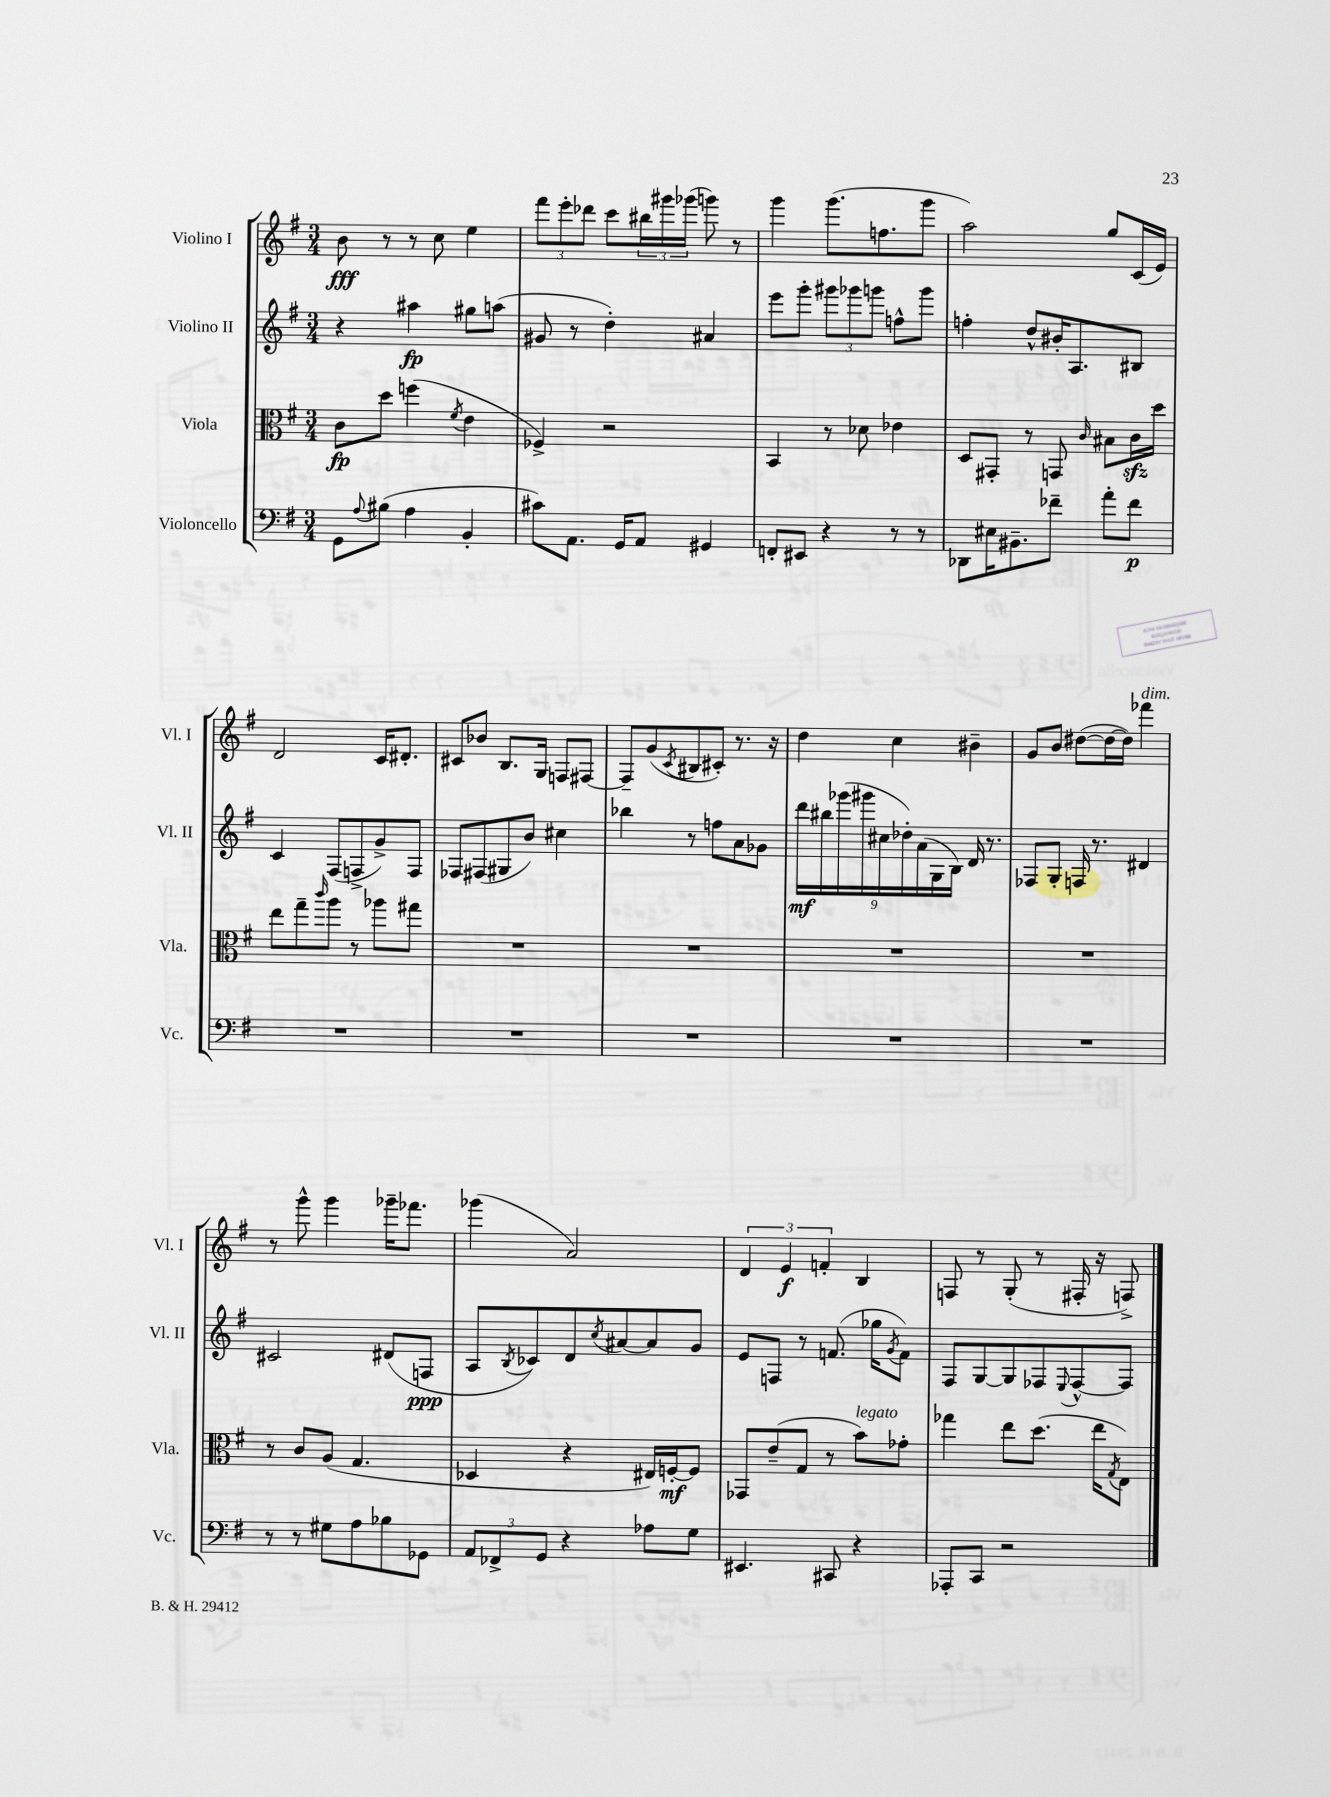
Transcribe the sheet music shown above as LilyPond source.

<<
\new StaffGroup <<
\new Staff = "s0" \with { instrumentName = "Violino I" shortInstrumentName = "Vl. I" } {
    \clef treble \key g \major \numericTimeSignature \time 3/4
    b'8\fff r8 r8 c''8 e''4 |
    \tuplet 3/2 { fis'''8 e'''8-. des'''8 } c'''8 \tuplet 3/2 { bis''16 gis'''16 ges'''16( } g'''8) r8 |
    g'''4 g'''8.( f''8. g'''8 |
    a''2) g''8 c'16( e'16) |
    d'2 c'16 dis'8.-. |
    cis'8 bes'8 b8. g16 f8 fis8~ |
    fis8-- g'8( \acciaccatura { c'8 } bis8 cis'8-.) r8. r16 |
    d''4 c''4 bis'4-- |
    g'8 b'8 dis''8~( dis''16~ dis''16) fes'''4^\markup { \italic "dim." } |
    r8 g'''8-^ g'''4 ges'''16-- fes'''8. |
    ges'''4( a'2) |
    \tuplet 3/2 { d'4 e'4\f f'4-. } b4 |
    f8 r8 g8-.( r8 fis16-. r16 f8->) \bar "|." |
}
\new Staff = "s1" \with { instrumentName = "Violino II" shortInstrumentName = "Vl. II" } {
    \clef treble \key g \major \numericTimeSignature \time 3/4
    r4 ais''4\fp gis''8 a''8( |
    gis'8 r8 d''4-.) ais'4 |
    e'''8 g'''8-. \tuplet 3/2 { gis'''8 ges'''8 g'''8 } f''8-^ g'''8 |
    f''4-. d''8-^ bis'16-. a8. bis8 |
    c'4 fis8( f8-> g'8->) f8 |
    fes8 fis8( gis8 b'8) cis''4 |
    bes''4 r8 f''8 a'8 ges'8 |
    \tuplet 9/8 { d'''16\mf bis''16 ges'''16( gis'''16 cis''16 des''16-.) a'16( g16 b16) } d'16 r8. |
    fes8 g8-. f16 r8. dis'4 |
    cis'2 dis'8( f8\ppp |
    a8 \acciaccatura { b8 } ces'8) d'8 \acciaccatura { c''8 } ais'8~ ais'8 g'8 |
    e'8 f8 r8 f'8.( ges''16 \acciaccatura { g'8 } f'8) |
    fis8 g8~ g8 fes8 \appoggiatura { e8 } fes8~-^ fes8 \bar "|." |
}
\new Staff = "s2" \with { instrumentName = "Viola" shortInstrumentName = "Vla." } {
    \clef alto \key g \major \numericTimeSignature \time 3/4
    c'8\fp d''8 f''4( \acciaccatura { fis'8 } e'4 |
    fes4->) r2 |
    b,4 r8 des'8 ees'4 |
    d8 gis,8-. r8 g,8 \grace { c'16 } bis8 c'16\sfz d''16 |
    e''8 g''8-- \grace { c'''16 } a''8 r8 aes''8 gis''8 |
    R2. |
    R2. |
    R2. |
    R2. |
    r8 c'8 a8( g4. |
    des4 r4 eis16) f16~-.\mf f8 |
    ges,8 e'8--( g8 r8 b'8^\markup { \italic "legato" }) ges'8-. |
    ges''4 e''8 d''8.( e''16 \acciaccatura { g8 } e8) \bar "|." |
}
\new Staff = "s3" \with { instrumentName = "Violoncello" shortInstrumentName = "Vc." } {
    \clef bass \key g \major \numericTimeSignature \time 3/4
    g,8 \appoggiatura { a8 } bis8( a4 b,4-. |
    cis'8) a,8. g,16 a,8 gis,4 |
    f,8-. eis,8 r4 r8 r8 |
    des,8 eis16 bis,8.-- fes'8-- a'8-. fes'8\p |
    R2. |
    R2. |
    R2. |
    R2. |
    R2. |
    r8 r8 gis8 a8 bes8 ges,8 |
    \tuplet 3/2 { a,8 fes,8-> g,8 } r4 aes8 g8 |
    eis,4. cis,8 r4 |
    aes,,8-. c,8 r2 \bar "|." |
}
>>
>>
\layout { \context { \Score \remove "Bar_number_engraver" } }
